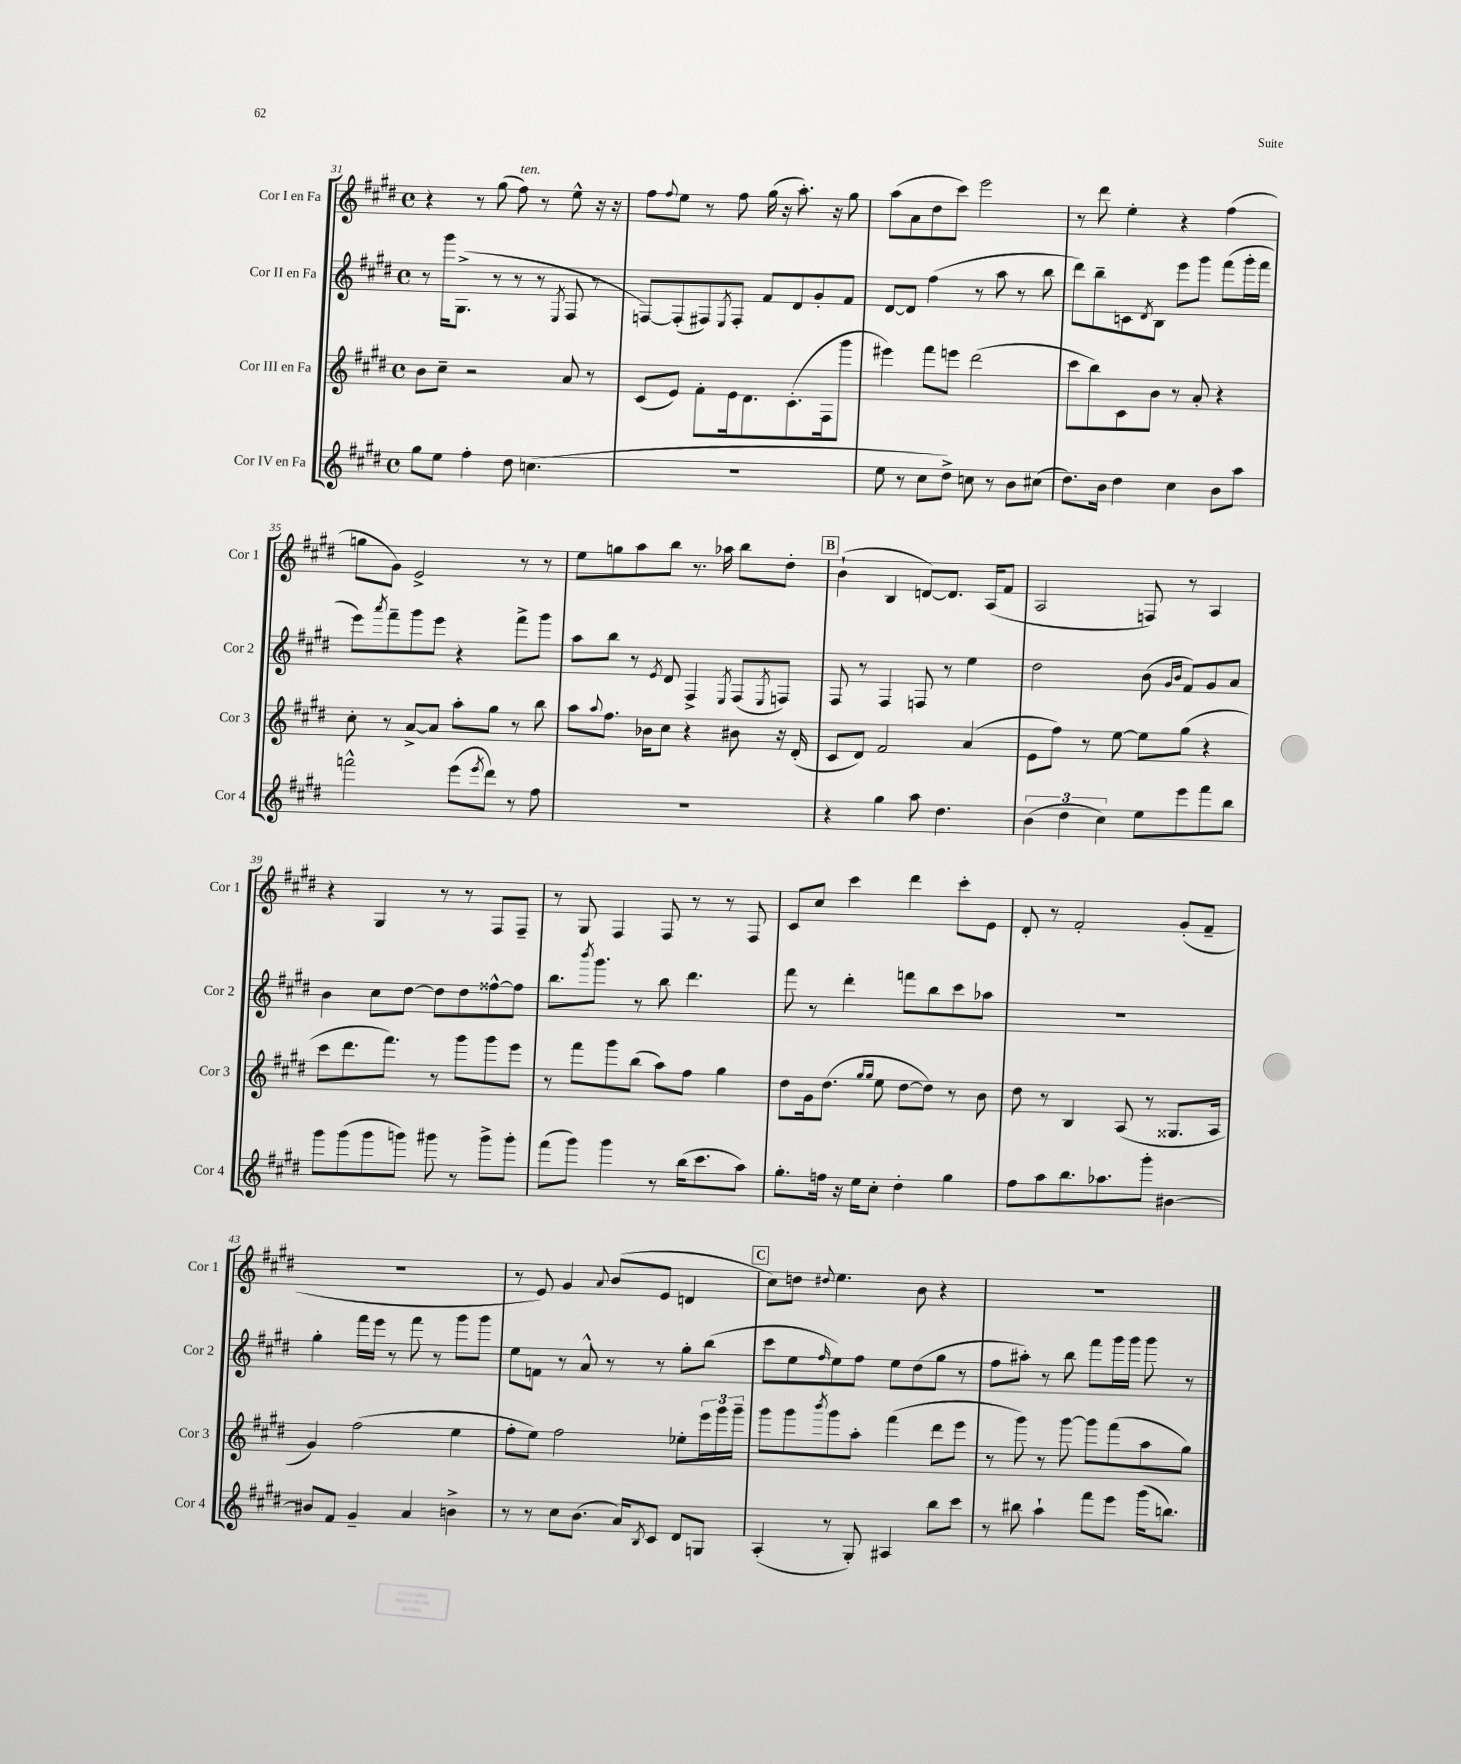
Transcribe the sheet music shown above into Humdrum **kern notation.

**kern	**kern	**kern	**kern
*part4	*part3	*part2	*part1
*staff4	*staff3	*staff2	*staff1
*I"Cor IV en Fa	*I"Cor III en Fa	*I"Cor II en Fa	*I"Cor I en Fa
*I'Cor 4	*I'Cor 3	*I'Cor 2	*I'Cor 1
*clefG2	*clefG2	*clefG2	*clefG2
*k[f#c#g#d#]	*k[f#c#g#d#]	*k[f#c#g#d#]	*k[f#c#g#d#]
*M4/4	*M4/4	*M4/4	*M4/4
*met(c)	*met(c)	*met(c)	*met(c)
=31	=31	=31	=31
8gg#\L	8b\L	8r	4r
8ee\J	8cc#~\J	16ggg#\KL	.
.	.	(8.G#^\J	.
4ff#'\	2r	.	8r
.	.	8r	(8gg#\
!	!	!	!LO:TX:a:i:t=ten.
8dd#\	.	8r	8ff#\)
(4.ccn\	.	8r	8r
.	.	8qE/	.
.	8a/	8F#/	8ee^^\
.	8r	8r	16r
.	.	.	16r
=32	=32	=32	=32
1r	(8c#/L	[8Fn/L)	8ff#\L
.	.	.	8qqff#/
.	8e/J)	(8F'/]	8ee\J
.	8f#'\L	8F#X/)	8r
.	.	8qE/	.
.	16e\k	8F#'/J	8ff#\
.	8.d#\	.	.
.	.	8f#/L	(16gg#\
.	.	.	16r
.	(8.c#'\	8d#/	8.aa'\)
.	.	8g#'/	.
.	16F#\k	.	16r
.	8ggg#\J	8f#/J	8gg#\
=33	=33	=33	=33
8ee\	4eee#X\)	[8d#/L	(8aa\L
8r	.	8d#/J]	8a\
8cc#\L	8fff#\L	(4ff#\	8dd#\
8dd#^\J)	8eeen\J	.	8ccc#\J)
8ccn\	(2ddd#\	8r	2eee\
8r	.	8aa\	.
8b\L	.	8r	.
(8cc#X\J	.	8bb\	.
=34	=34	=34	=34
8.dd#\L)	8ccc#\L	8ddd#\L)	8r
.	8bb\)	8bb~\	8ddd#\
16b\Jk	.	.	.
4dd#\	8c#\	8cn\	4ee'\
.	.	8qd#/	.
.	8b\J	8B\J	.
4cc#\	8r	8eee\L	4r
.	8a'/	8ggg#\J	.
8b\L	4r	(8fff#\L	(4ff#\
8aa\J	.	16ggg#'\L	.
.	.	16fff#\JJ	.
!!LO:LB:g=z
=35	=35	=35	=35
2fffn^^\	8cc#'\	8eee\L)	8ggn\L
.	.	8qaaa/	.
.	8r	8fff#~\	8g#\J)
.	[8a^/L	8ggg#\	2e^/
.	8a/J]	8eee\J	.
(8eee\L	8aa'\L	4r	.
8qeee/	.	.	.
8ddd#\J)	8gg#\J	.	.
8r	8r	8fff#^\L	8r
8ff#\	8bb\	8ggg#\J	8r
=36	=36	=36	=36
1r	8aa\L	8aa\L	8ee\L
.	8qqaa/	.	.
.	8.ff#\J	8bb\J	8ggn\
.	.	8r	8aa\
.	16b-X\KL	.	.
.	.	8qe/	.
.	8cc#\J	8d#/	8bb\J
.	4r	4F#^/	8.r
.	.	.	16aa-X\
.	.	8qE/	.
.	8b#X\	(8F#/L	8bb\L
.	.	8qE/	.
.	16r	8Fn/J)	8dd#'\J
.	(16d#'/	.	.
!!LO:REH:place=s1:t=B
=37	=37	=37	=37
4r	8c#/L	8F#/	(4b`\
.	8d#/J)	8r	.
4gg#\	2f#/	4F#/	4B/
8aa\	.	8Fn/	[8dn/L)
4.dd#\	.	8r	8.d/J]
.	(4a/	4ee\	.
.	.	.	(16A/KL
.	.	.	8f#/J
=38	=38	=38	=38
(6b\	8e\L	2dd#\	2A/
.	8ff#\J)	.	.
6dd#\	.	.	.
.	8r	.	.
6cc#\)	.	.	.
.	[8ee\	.	.
8ee\L	8ee\L]	(8b\	8Fn/)
.	.	16qqg#/LL	.
.	.	16qqb/JJ	.
8eee\	(8gg#\J	8f#/L)	8r
8fff#\	4r	8g#/	4A/
8bb\J	.	8a/J	.
!!LO:LB:g=z
=39	=39	=39	=39
8ggg#\L	8ccc#\L	4b\	4r
(8ggg#\	8.ddd#\	.	.
8ggg#\	.	8cc#\L	4G#/
.	8.fff#\J)	.	.
8gggn\J)	.	[8dd#\J	.
8ggg#X\	8r	8dd#\L]	8r
8r	8ggg#\L	8dd#\	8r
8ggg#^\L	8ggg#\	[8ff##X^^\	8F#/L
8ggg#'\J	8eee\J	8ff##\J]	8F#~/J
=40	=40	=40	=40
(8fff#\L	8r	8.bb\L	8r
8ggg#\J)	8fff#\L	.	8G#/
.	.	8qbbb/	.
.	.	8.ggg#\J	.
4ggg#\	8ggg#\	.	4F#/
.	(8bb\J	8r	.
8r	8aa\L)	8bb\	8F#/
(16bb\KL	8ff#\J	4.ddd#\	8r
8.ccc#\	.	.	.
.	4gg#\	.	8r
8aa\J)	.	.	8F#/
=41	=41	=41	=41
8.gg#'\L	8dd#\L	8fff#\	8c#/L
.	16g#\k	8r	8cc#/J
16ffn\Jk	(8.dd#\J	.	.
16r	.	4ddd#'\	4ccc#\
16ee\KL	.	.	.
.	16qqgg#/LL	.	.
.	16qqgg#/JJ	.	.
8cc#'\J	8ee\	.	.
4dd#'\	[8dd#\L	8fffn\L	4ddd#\
.	8dd#\J])	8bb\	.
4gg#\	8r	8ccc#\	8ccc#'\L
.	8b\	8aa-X\J	8e\J
=42	=42	=42	=42
8ff#\L	8dd#\	1r	8d#'/
8aa\	8r	.	8r
8.bb\	4B/	.	2f#'/
8.aa-X\	.	.	.
.	(8A/	.	.
8ggg#'\J	8r	.	.
[4b#X\	8.G##X/L	.	(8g#'/L
.	.	.	8f#~/J
.	16A/Jk	.	.
!!LO:LB:g=z
=43	=43	=43	=43
8b#X/L]	4g#/)	4gg#'\	1r
8f#/J	.	.	.
4g#~/	(2ff#\	16fff#\LL	.
.	.	16eee\JJ	.
.	.	8r	.
4a/	.	8fff#\	.
.	.	8r	.
4bn^\	4ee\	8ggg#\L	.
.	.	8ggg#\J	.
=44	=44	=44	=44
8r	8ff#'\L	8ee\L	8r
8r	8ee\J)	8fn\J	8e/)
8cc#\L	2ff#\	8r	4g#/
(8.b\J	.	8a^^/	.
.	.	.	8qqa/
.	.	8r	(8b/L
16a/KL)	.	.	.
8qB/	.	.	.
8c#/J	.	8r	8e/J
8d#/L	8ee-X'\L	8gg#'\L	4dn/
8Gn/J	24eee\L	(8bb\J	.
.	24ggg#\	.	.
.	24ggg#~\JJ	.	.
!!LO:REH:place=s1:t=C
=45	=45	=45	=45
(4A'/	8ggg#\L	8ccc#\L	8cc#\L)
.	8ggg#\	8ee\	8ddn\J
.	8qbbb/	16qqff#/	8qqdd#X/
8r	8ggg#\	8ee\)	4.ee\
8G#'/)	8aa'\J	8ff#\J	.
4A#X/	(4fff#\	8ee\L	.
.	.	(8dd#\	8b\
8bb\L	8ddd#\L	8gg#\J	4r
8ccc#\J	8eee\J	8r	.
=46	=46	=46	=46
8r	8r	8ff#\L	1r
8bb#X\	8ggg#\)	8aa#X'\J)	.
4aa`\	8r	8r	.
.	[8ggg#\	8bb\	.
8fff#\L	8ggg#\L]	8fff#\L	.
8eee\J	(8fff#\	16ggg#\L	.
.	.	16ggg#\JJ	.
(16ggg#\KL	8aa\	8ggg#\	.
8.bbn\J)	.	.	.
.	8gg#\J)	8r	.
==	==	==	==
*-	*-	*-	*-
